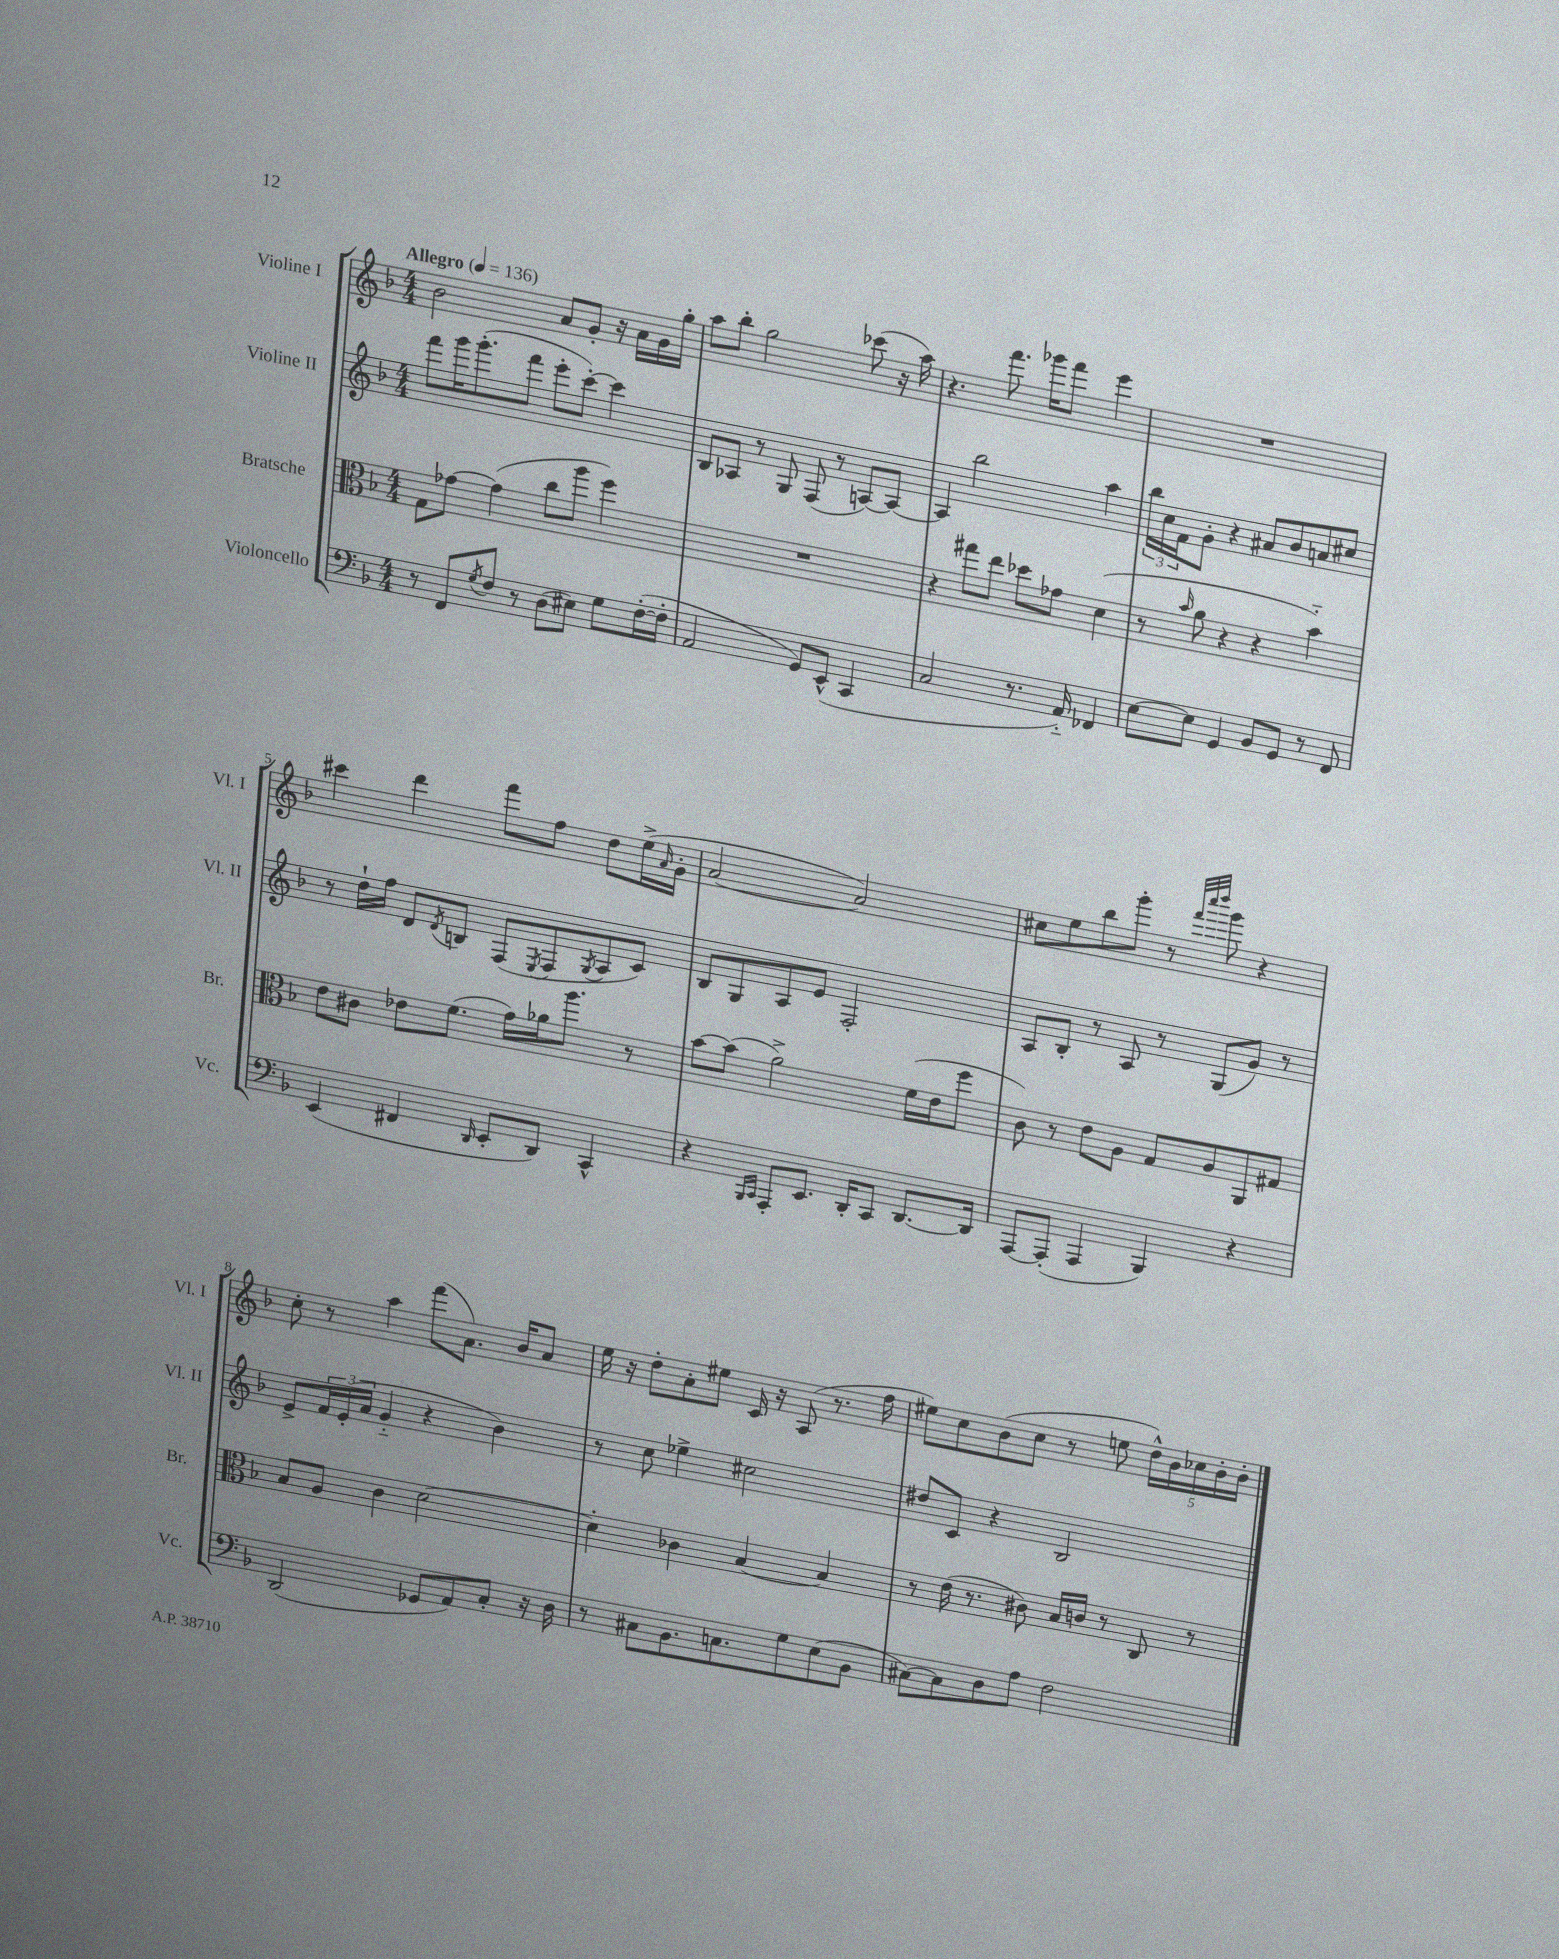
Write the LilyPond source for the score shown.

<<
\new StaffGroup <<
\new Staff = "s0" \with { instrumentName = "Violine I" shortInstrumentName = "Vl. I" } {
    \clef treble \key f \major \numericTimeSignature \time 4/4 \tempo "Allegro" 4 = 136
    bes'2 a'8 g'8-. r16 a'16 g'16 g''16-. |
    a''8 bes''8-. g''2 ces'''8( r16 a''16) |
    r4. f'''8. ges'''16 f'''8 e'''4 |
    R1 |
    cis'''4 d'''4 f'''8 f''8 d''8 e''16->( \grace { a'16 } g'16-. |
    a'2~ a'2) |
    cis''8 e''8 bes''8 g'''8-. r8 \grace { f'''32 c''''32 d''''32 } g'''8 r4 |
    c''8-. r8 a''4 f'''8( a'8.) bes'16 a'8 |
    e''16 r16 d''8-. a'8-. eis''8 c'16 r16 a8( r8. f''16 |
    eis''8) c''8 bes'8( c''8 r8 e''8 \tuplet 5/4 { d''16-^) bes'16 ces''16 bes'16-. bes'16-. } \bar "|." |
}
\new Staff = "s1" \with { instrumentName = "Violine II" shortInstrumentName = "Vl. II" } {
    \clef treble \key f \major \numericTimeSignature \time 4/4
    f'''8 g'''16 g'''8.-.( f'''8 e'''8-. c'''8~-.) c'''4 |
    bes8 aes8 r8 g8 f8( r8 a8~) a8~ |
    a4 bes''2 a''4 |
    \tuplet 3/2 { bes''16 c''16 f'16 } g'8-. r4 ais'8 bes'8 a'8 cis''8 |
    r8 d''16-! f''16 d'8 \acciaccatura { d'8 } b8 f8( \acciaccatura { e8 } f8 \acciaccatura { g8 } a8 c'8) |
    bes8 g8 a8 e'8 f2-. |
    a8 bes8-. r8 a8 r8 g8( g'8) r8 |
    e'8-> \tuplet 3/2 { f'16 e'16-.( a'16 } g'4-_ r4 bes'4) |
    r8 c''8 ees''4-> cis''2 |
    dis''8 c'8 r4 bes2 \bar "|." |
}
\new Staff = "s2" \with { instrumentName = "Bratsche" shortInstrumentName = "Br." } {
    \clef alto \key f \major \numericTimeSignature \time 4/4
    g8 ges'8~ ges'4( c''8 a''8 f''4) |
    R1 |
    r4 gis''8 e''8 des''8 ges'8 d'4( |
    r8 \grace { bes'16 } a'8 r4 r4 bes'4-_) |
    e'8 cis'8 ees'8 f'8.( g'16) aes'16 a''8. r8 |
    bes'8~ bes'8( a'2->) f'16( e'16 f''8 |
    c'8) r8 e'8 a8 g8 a8 a,8 gis8 |
    bes8 a8 c'4 d'2~ |
    d'4-. ces'4 bes4~ bes4 |
    r8 e'16( r8. cis'8) bes16 c'16 r8 c8 r8 \bar "|." |
}
\new Staff = "s3" \with { instrumentName = "Violoncello" shortInstrumentName = "Vc." } {
    \clef bass \key f \major \numericTimeSignature \time 4/4
    r8 f,8 \acciaccatura { g8 } f8 r8 d8( eis8) g8 f16~-.( f16-. |
    a,2 g,8) e,8-^( c,4 |
    c2 r8. a,16-_) fes,4 |
    e8~ e8 g,4 bes,8 g,8 r8 f,8 |
    e,4( fis,4 \grace { d,16 } e,8-. d,8) c,4-^ |
    r4 \grace { bes,,16 c,16 } a,,8-. e,8. d,16-. c,8 d,8.~ d,16 |
    a,,8~ a,,8-.( a,,4 bes,,4) r4 |
    d,2( ges,8 a,8) c8-. r16 d16 |
    r8 cis8 bes,8. c8. g8 e8( bes,8 |
    cis8~) cis8 d8 a8 f2 \bar "|." |
}
>>
>>
